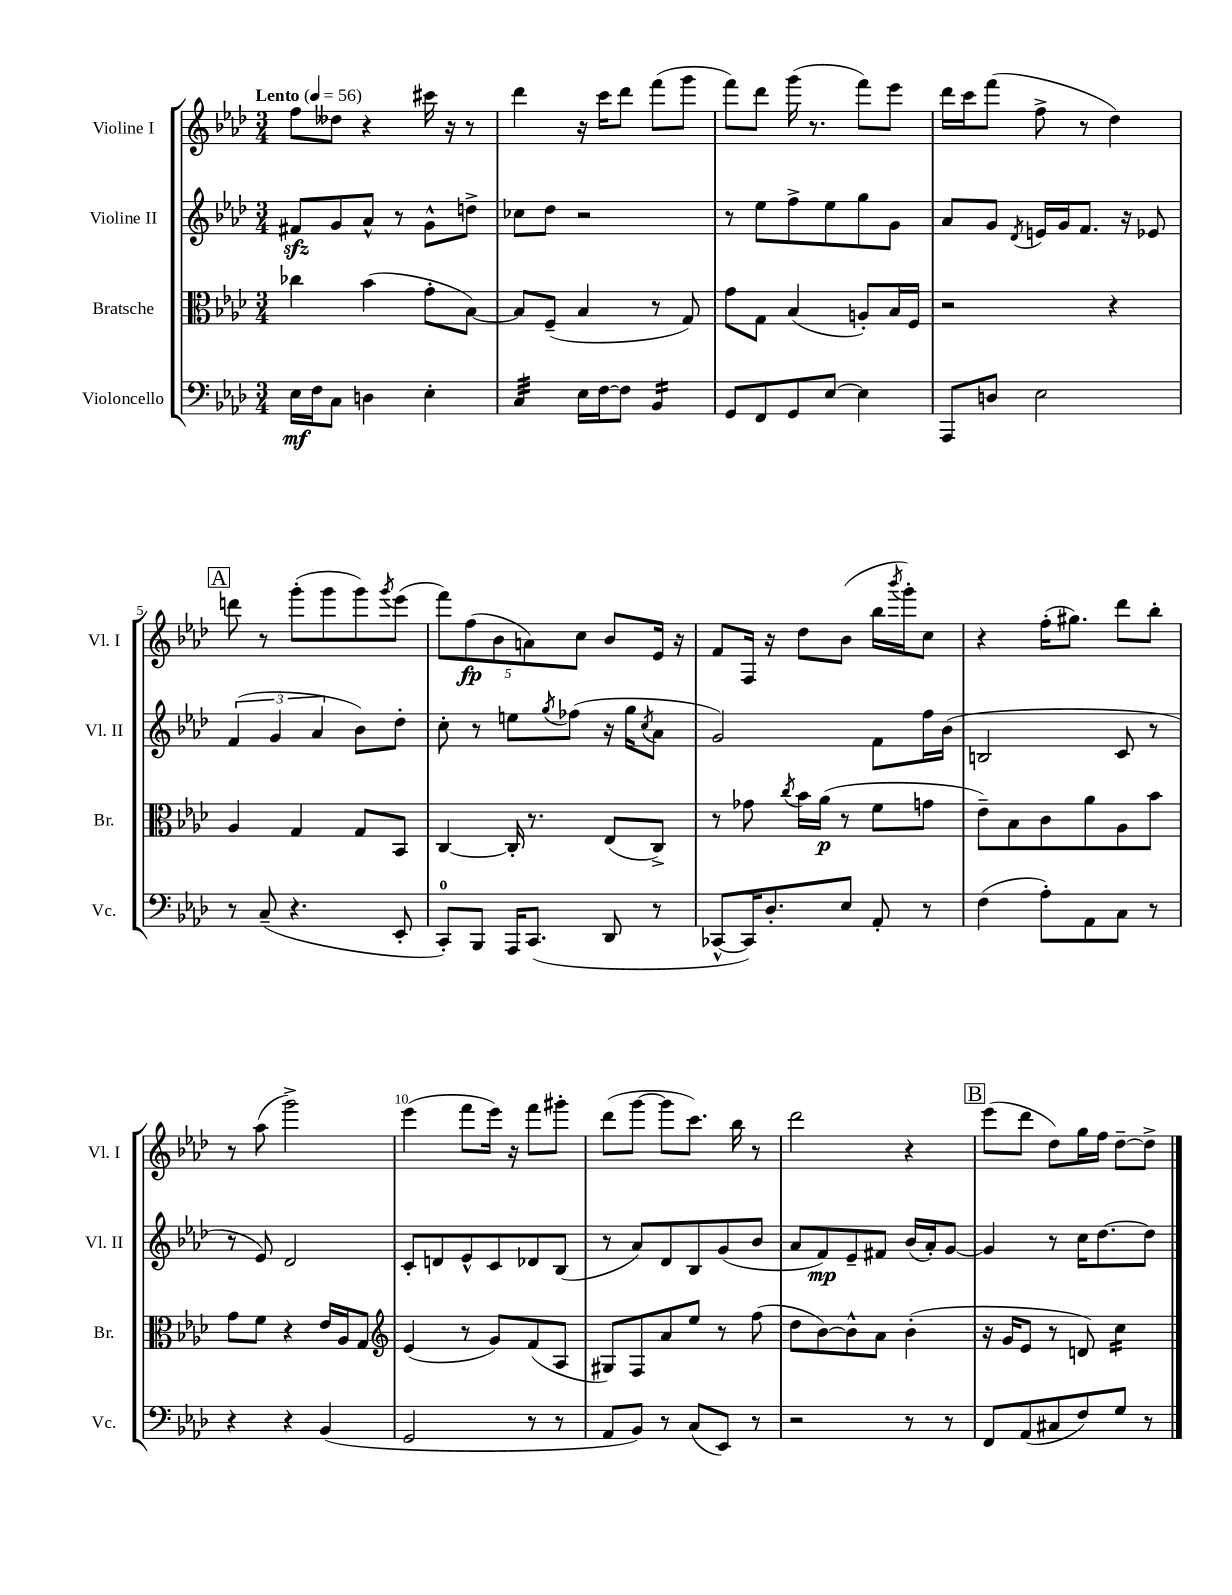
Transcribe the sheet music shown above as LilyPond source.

<<
\new StaffGroup <<
\new Staff = "s0" \with { instrumentName = "Violine I" shortInstrumentName = "Vl. I" } {
    \clef treble \key aes \major \numericTimeSignature \time 3/4 \tempo "Lento" 4 = 56
    f''8 deses''8 r4 cis'''16 r16 r8 |
    des'''4 r16 c'''16 des'''8 f'''8( g'''8 |
    f'''8) des'''8 g'''16( r8. f'''8) ees'''8 |
    des'''16 c'''16 f'''8( f''8-> r8 des''4) |
    \mark \markup { \box "A" } d'''8 r8 g'''8-.( g'''8 g'''8) \acciaccatura { g'''8 } ees'''8( |
    \tuplet 5/4 { f'''8) f''8\fp( bes'8 a'8) c''8 } bes'8 ees'16 r16 |
    f'8 f16 r16 des''8 bes'8( bes''16 \acciaccatura { bes'''8 } g'''16-.) c''8 |
    r4 f''16-.( gis''8.) des'''8 bes''8-. |
    r8 aes''8( g'''2->) |
    ees'''4( f'''8 ees'''16) r16 f'''8 gis'''8-. |
    des'''8( g'''8~ g'''8 c'''8.) bes''16 r8 |
    des'''2 r4 |
    \mark \markup { \box "B" } ees'''8( des'''8 des''8) g''16 f''16 des''8~-- des''8-> \bar "|." |
}
\new Staff = "s1" \with { instrumentName = "Violine II" shortInstrumentName = "Vl. II" } {
    \clef treble \key aes \major \numericTimeSignature \time 3/4
    fis'8\sfz g'8 aes'8-^ r8 g'8-^ d''8-> |
    ces''8 des''8 r2 |
    r8 ees''8 f''8-> ees''8 g''8 g'8 |
    aes'8 g'8 \acciaccatura { des'8 } e'16 g'16 f'8. r16 ees'8 |
    \mark \markup { \box "A" } \tuplet 3/2 { f'4( g'4 aes'4 } bes'8) des''8-. |
    c''8-. r8 e''8 \acciaccatura { g''8 } fes''8( r16 g''16 \acciaccatura { c''8 } aes'8 |
    g'2) f'8 f''16 bes'16( |
    b2 c'8 r8 |
    r8 ees'8) des'2 |
    c'8-. d'8 ees'8-^ c'8 des'8 bes8( |
    r8 aes'8) des'8 bes8 g'8( bes'8 |
    aes'8 f'8\mp) ees'8-- fis'8 bes'16( aes'16-.) g'8~ |
    \mark \markup { \box "B" } g'4 r8 c''16 des''8.~ des''8 \bar "|." |
}
\new Staff = "s2" \with { instrumentName = "Bratsche" shortInstrumentName = "Br." } {
    \clef alto \key aes \major \numericTimeSignature \time 3/4
    ces''4 bes'4( g'8-. bes8~) |
    bes8 f8--( bes4 r8 g8) |
    g'8 g8 bes4( a8-.) bes16 f16 |
    r2 r4 |
    \mark \markup { \box "A" } aes4 g4 g8 bes,8 |
    c4~ c16-. r8. ees8( c8->) |
    r8 ges'8 \acciaccatura { c''8 } bes'16 aes'16\p( r8 f'8 g'8 |
    ees'8--) bes8 c'8 aes'8 aes8 bes'8 |
    g'8 f'8 r4 ees'16 aes16 g8 |
    \clef treble ees'4( r8 g'8) f'8( aes8 |
    gis8) f8 aes'8 ees''8 r8 f''8( |
    des''8 bes'8~) bes'8-^ aes'8 bes'4-.( |
    \mark \markup { \box "B" } r16 g'16 ees'8 r8 d'8) c''4:16 \bar "|." |
}
\new Staff = "s3" \with { instrumentName = "Violoncello" shortInstrumentName = "Vc." } {
    \clef bass \key aes \major \numericTimeSignature \time 3/4
    ees16\mf f16 c8 d4 ees4-. |
    c4:32 ees16 f16~ f8 bes,4:16 |
    g,8 f,8 g,8 ees8~ ees4 |
    aes,,8 d8 ees2 |
    \mark \markup { \box "A" } r8 c8--( r4. ees,8-. |
    c,8-0-.) bes,,8 aes,,16 c,8.( des,8 r8 |
    ces,8~-^ ces,16) des8.-. ees8 aes,8-. r8 |
    f4( aes8-.) aes,8 c8 r8 |
    r4 r4 bes,4( |
    g,2 r8 r8 |
    aes,8 bes,8) r8 c8( ees,8) r8 |
    r2 r8 r8 |
    \mark \markup { \box "B" } f,8 aes,8( cis8 f8) g8 r8 \bar "|." |
}
>>
>>
\layout { \context { \Score \override BarNumber.break-visibility = ##(#f #t #t) barNumberVisibility = #(every-nth-bar-number-visible 5) } }
